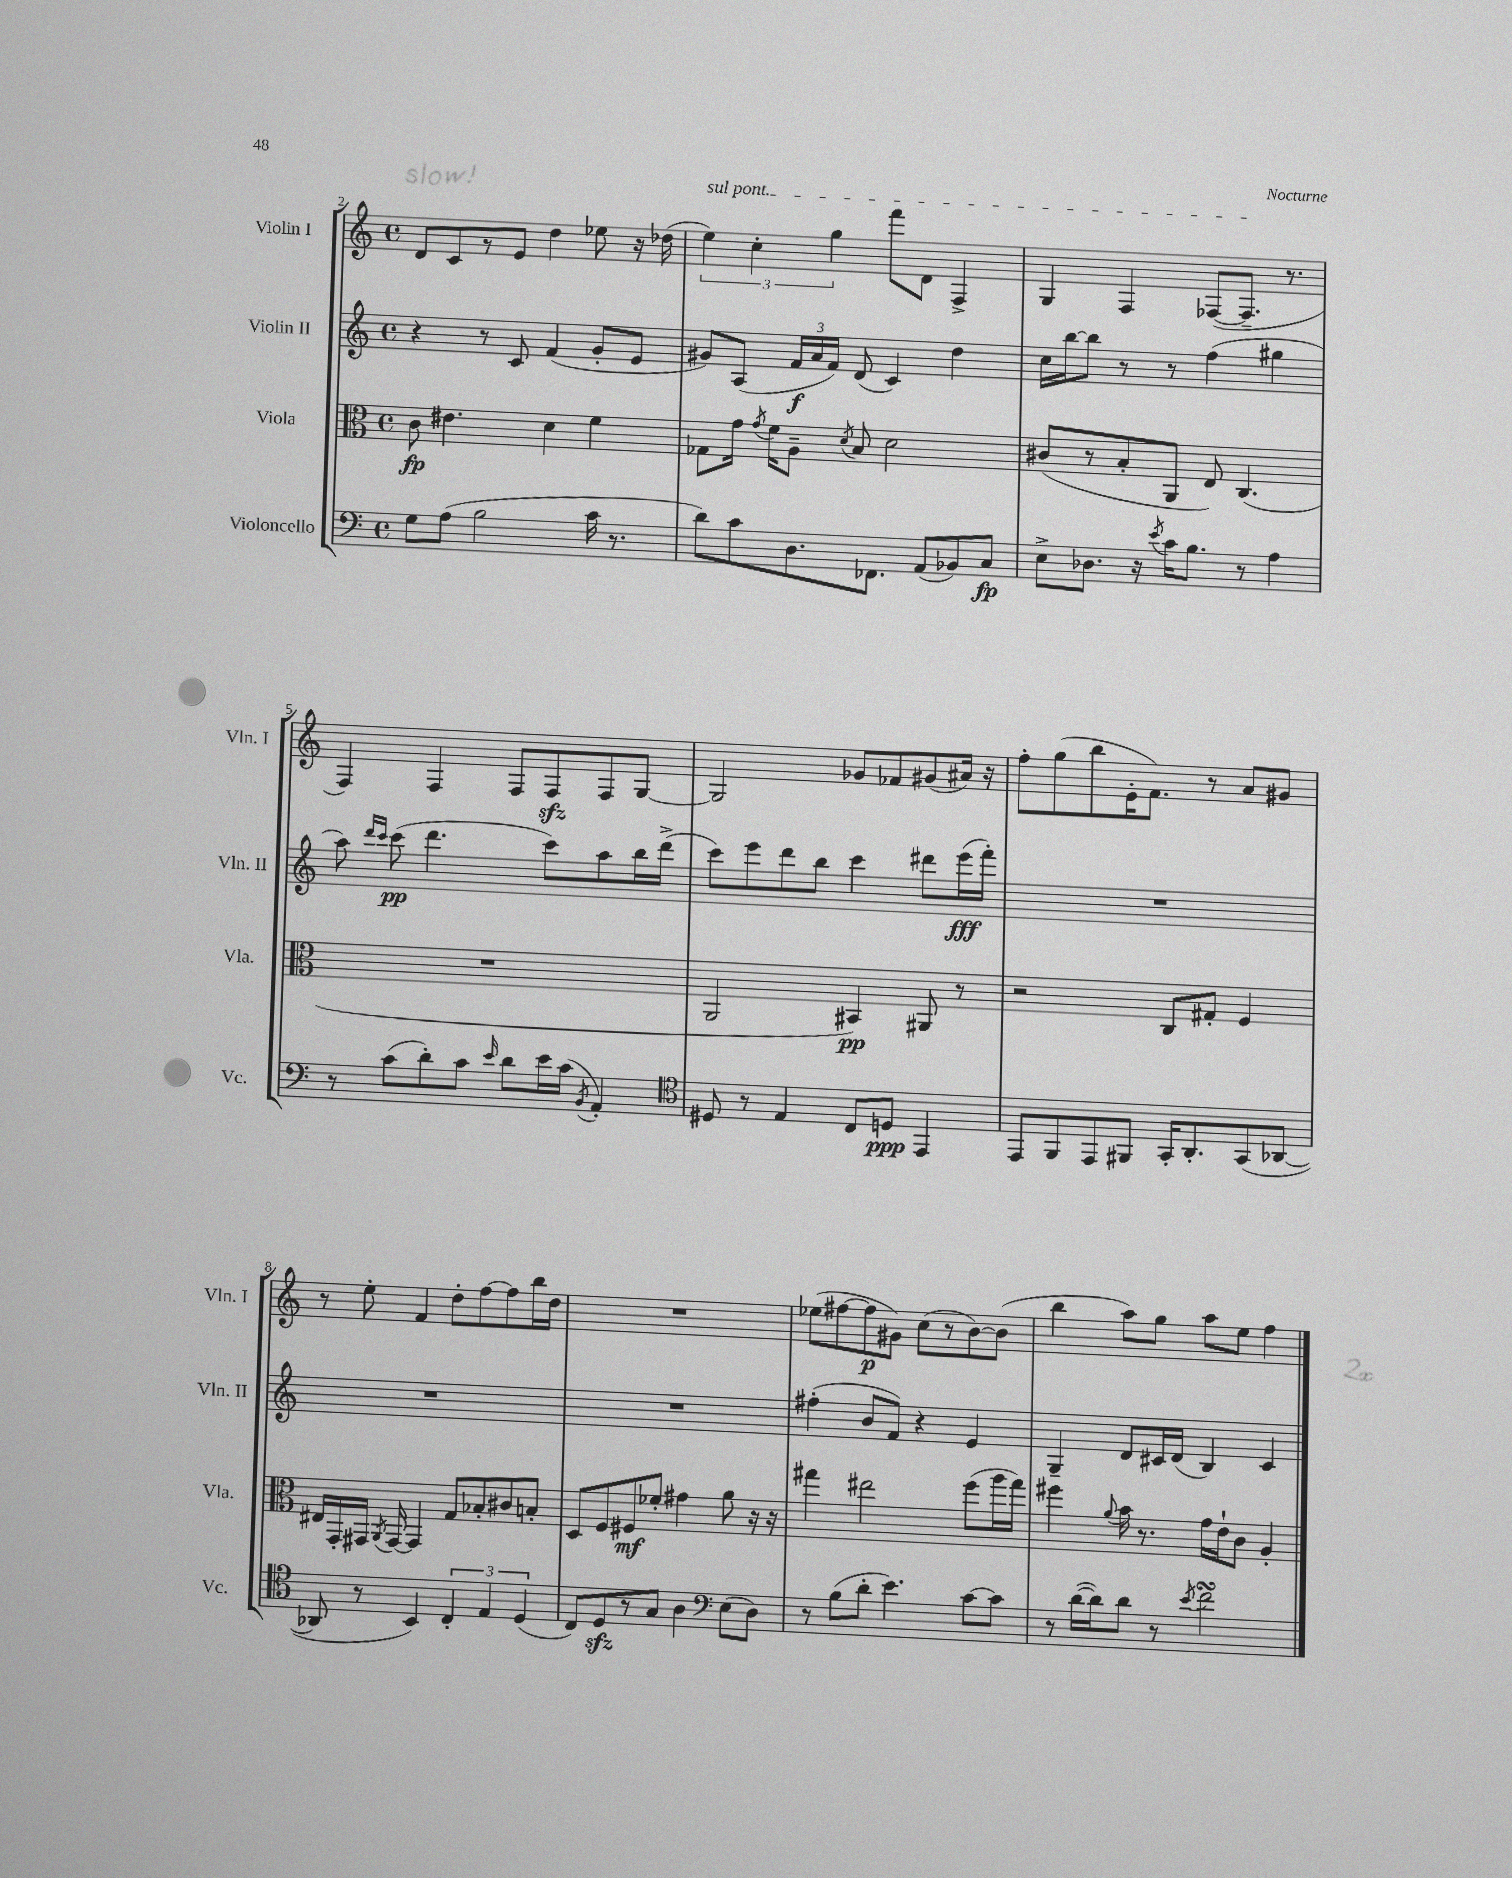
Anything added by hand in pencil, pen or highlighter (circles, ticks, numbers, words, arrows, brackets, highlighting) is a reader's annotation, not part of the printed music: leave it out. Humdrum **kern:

**kern	**kern	**kern	**kern
*staff4	*staff3	*staff2	*staff1
*clefF4	*clefC3	*clefG2	*clefG2
*k[]	*k[]	*k[]	*k[]
*M4/4	*M4/4	*M4/4	*M4/4
*met(c)	*met(c)	*met(c)	*met(c)
8G\L	8c\	4r	8d/L
(8A\J	4.e#\	.	8c/
2B\	.	8r	8r
.	.	8c/	8e/J
.	4d\	(4f/	4dd\
16c\	4f\	8g'/L	8ee-\
8.r	.	.	.
.	.	8e/J	16r
.	.	.	(16dd-\
=	=	=	=
8d\L)	8G-\L	8g#/L)	6ee\)
8c\	16g\Jk	(8A/J	.
.	.	.	6cc'\
.	8qg/	.	.
.	16f\LK	.	.
8.D\	8A~\J	24f/LL	.
.	.	24a/	.
.	.	24f/JJ)	6gg\
.	8qd/	.	.
.	8B/	(8d/	.
8.FF-\J	.	.	.
.	2d\	4c/)	8fff\L
(8AA/L	.	.	8d\J
8BB-/)	.	4dd\	4F^/
8C/J	.	.	.
=	=	=	=
8E^\L	(8c#/L	16cc\LL	4G/
.	.	[16bb\J	.
8.D-\J	8r	8bb\]J	.
.	8B'/	8r	4F/
16r	.	.	.
8qe/	.	.	.
16c\LK	8AA/J	8r	.
8.B\J	.	.	.
.	8E/)	(4ff\	([8F-/L
8r	(4.C/	.	8.F-~/]J
4A\	.	4gg#\	.
.	.	.	8.r
=	=	=	=
8r	1r	8aa\)	4F/)
.	.	16qqddd/LL	.
.	.	16qqccc/JJ	.
(8c\L	.	(8ccc\	.
8d'\)	.	4.ddd\	4F/
8c\J	.	.	.
16qqe/	.	.	.
8d\L	.	.	8F/L
16e\L	.	8ccc\L)	8F/
(16c\JJ	.	.	.
8qBB/	.	.	.
4AA'/)	.	8aa\	8F/
.	.	16bb\L	[8G/J
.	.	(16ddd^\JJ	.
=	=	=	=
*clefC4	*	*	*
8D#/	2AA/	8ccc\L)	2G/]
8r	.	8eee\	.
4E/	.	8ddd\	.
.	.	8bb\J	.
8C/L	4BB#/)	4ccc\	8g-/L
8D/J	.	.	8f-/
4EE/	8AA#/	8ddd#\L	(8g#/
.	8r	(16eee\L	16a#/Jk)
.	.	16fff'\JJ)	16r
=	=	=	=
8EE/L	2r	1r	8ff'\L
8FF/	.	.	(8gg\
8EE/	.	.	8bb\
8FF#/J	.	.	16e'\K
.	.	.	8.f\J)
16GG'/LK	8C/L	.	.
8.AA'/	.	.	.
.	8G#'/J	.	8r
(8GG/	4F/	.	8a/L
[8AA-/J	.	.	8g#/J
=	=	=	=
8AA-/]	16E#/LL	1r	8r
.	16GG'/	.	.
8r	16GG#/JJ	.	8ee'\
.	8qAA/	.	.
.	[16GG#/	.	.
4BB/)	4GG#/]	.	4f/
6C'/	8G/L	.	8dd'\L
.	8B-'/	.	[8ff\
6E/	.	.	.
.	8c#/	.	8ff\]
(6D/	.	.	.
.	8B'/J	.	16bb\L
.	.	.	16dd\JJ
=	=	=	=
8C/L)	8D/L	1r	1r
8D/	8F/	.	.
8r	8F#/	.	.
8G/J	8f-'/J	.	.
4A\	4g#\	.	.
*clefF4	*	*	*
(8E\L	8a\	.	.
8D\J)	16r	.	.
.	16r	.	.
=	=	=	=
8r	4gg#\	(4ff#'\	(8ee-\L
(8B\L	.	.	[8ff#\
8d'\J	2ee#\	8b/L	8ff#\]
4.e\)	.	8f/J)	8g#\J)
.	.	4r	(8cc\L
.	.	.	8r
[8c\L	(8ff\L	4e/	[8b\)
8c\]J	16aa\L	.	(8b\]J
.	16gg#\JJ)	.	.
=	=	=	=
8r	4ff#\	4G~/	4bb\
([16d\LL	.	.	.
16d\]J)	.	.	.
.	8qqa/	.	.
8d\J	16b\	8d/L	8aa\L)
.	8.r	.	.
8r	.	16c#/L	8gg\J
.	.	(16d/JJ	.
8qe/	.	.	.
2f\	16g\LL	4B/)	8aa\L
.	16e`\J	.	.
.	8c\J	.	8ee\J
.	4A'/	4c#/	4ff\
==	==	==	==
*-	*-	*-	*-
